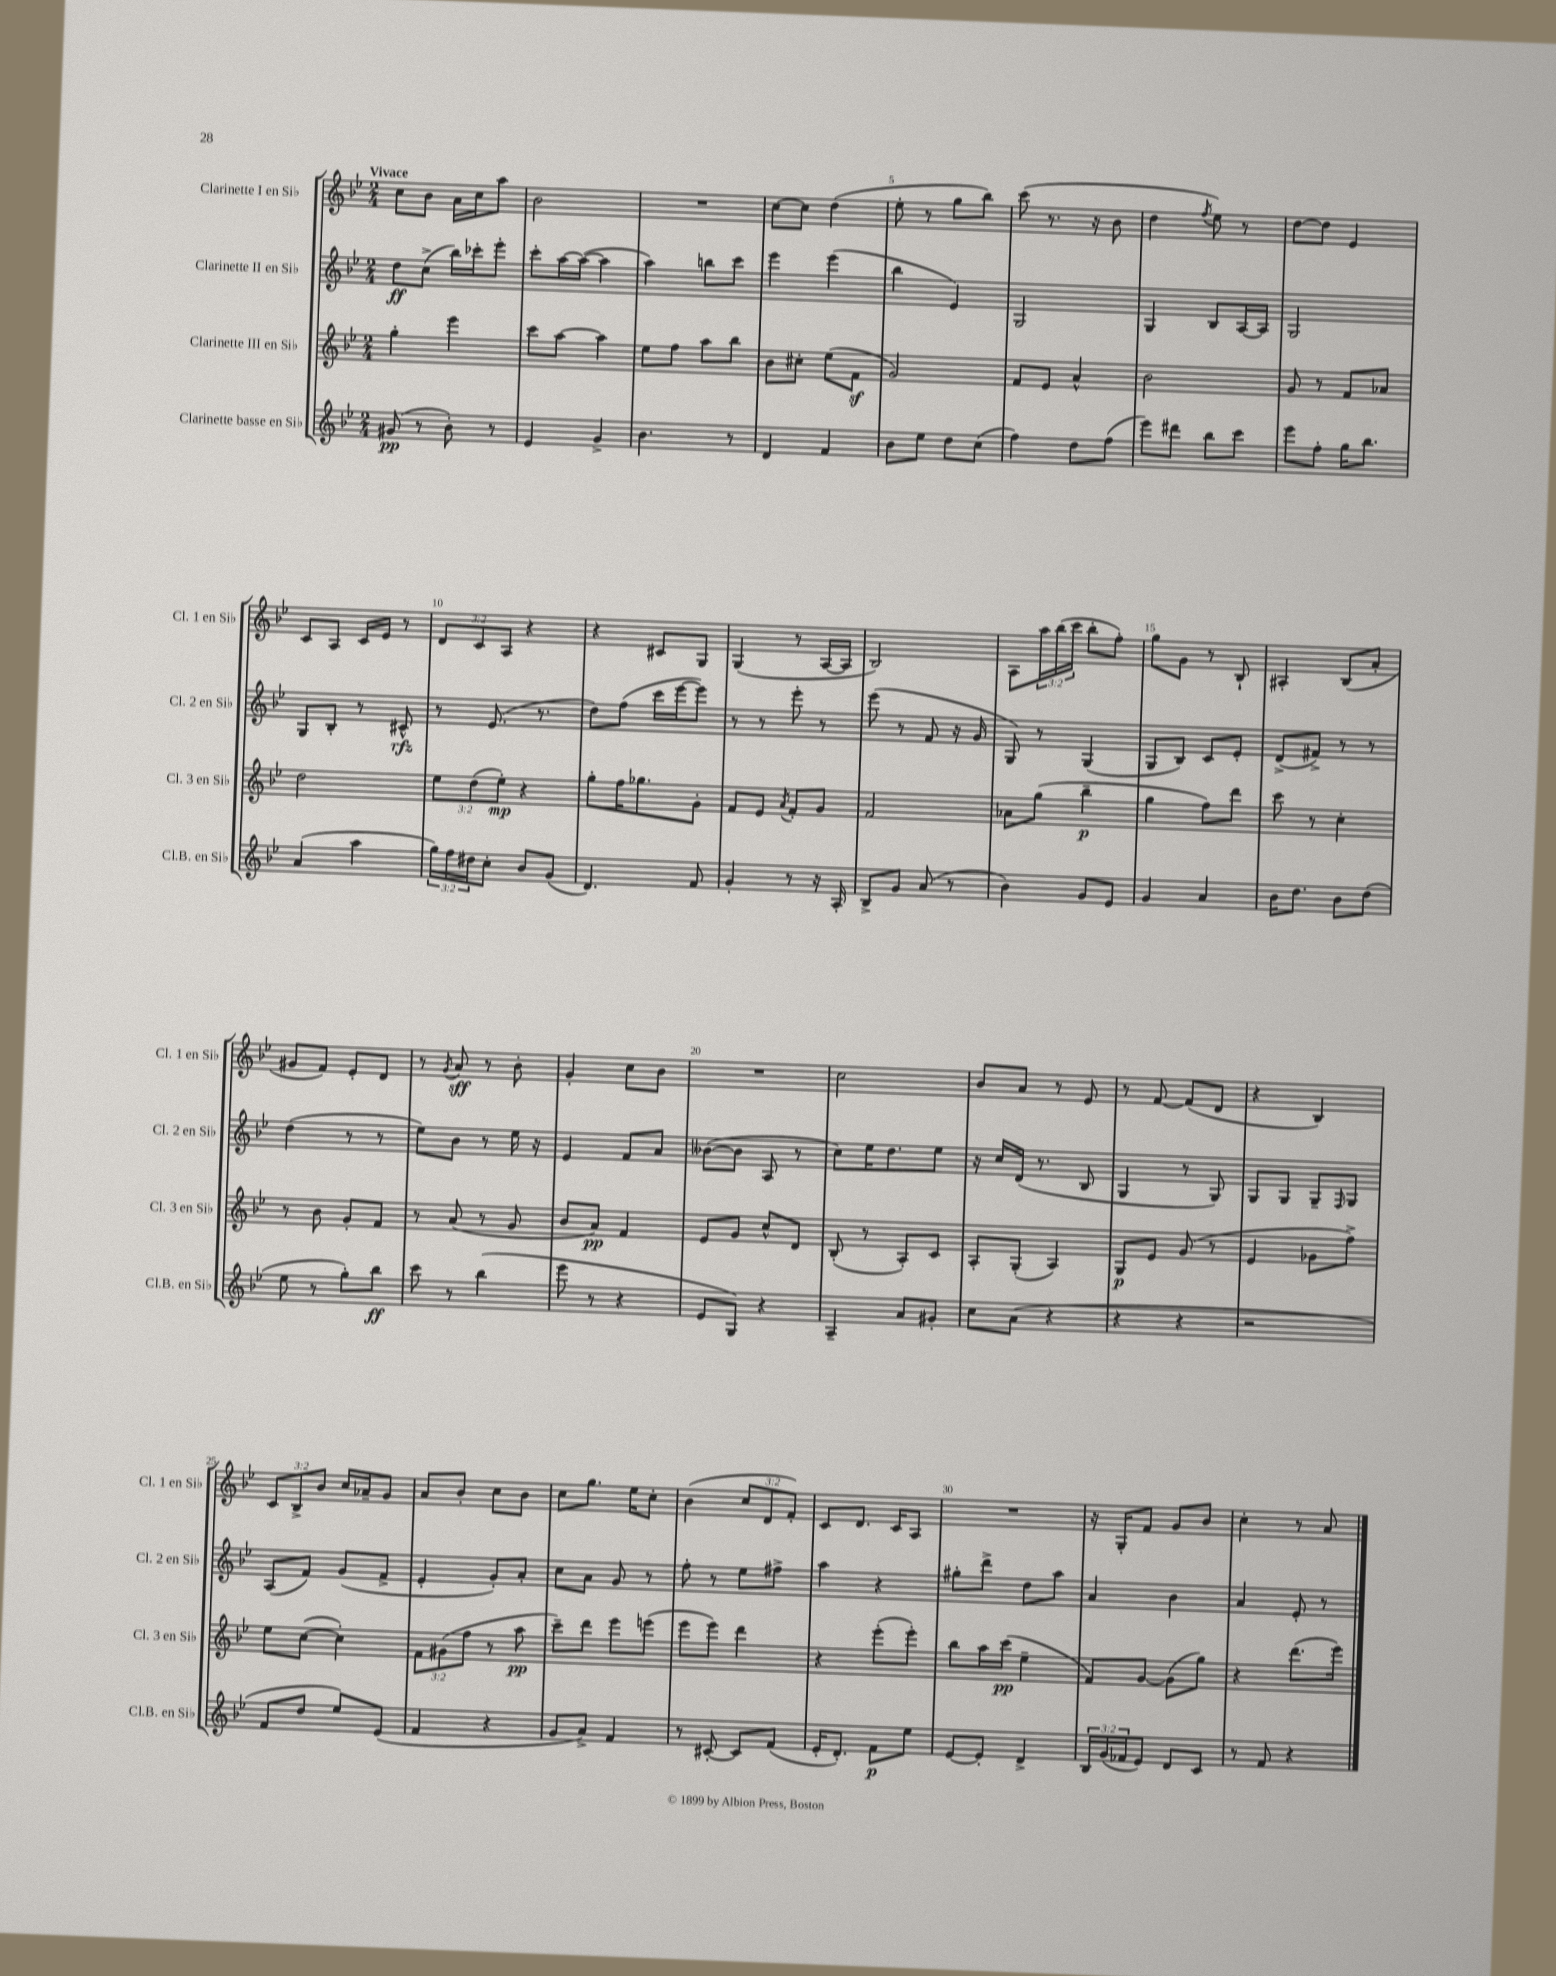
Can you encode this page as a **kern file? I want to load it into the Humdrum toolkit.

**kern	**kern	**kern	**kern
*staff4	*staff3	*staff2	*staff1
*clefG2	*clefG2	*clefG2	*clefG2
*k[b-e-]	*k[b-e-]	*k[b-e-]	*k[b-e-]
*M2/4	*M2/4	*M2/4	*M2/4
(8g#	4gg'	8dd	8cc
8r	.	(8cc^	8b-
8b-')	4eee-	16bb-)	16a
.	.	16ccc-'	16cc
8r	.	8eee-'	8aa
=	=	=	=
4e-	8ccc	8ccc'	2b-
.	[8aa	[16aa	.
.	.	(16aa_	.
4g^	4aa]	4aa]	.
=	=	=	=
4.b-	8ee-	4aa)	2r
.	8ff	.	.
.	8aa	8bb	.
8r	8bb-	8ccc	.
=	=	=	=
4d	8b-	4eee-	[8cc
.	8cc#'	.	8cc]
4f	(8ee-	(4eee-	(4dd
.	8f	.	.
=	=	=	=
8b-	2g)	4bb-	8ee-'
8ee-	.	.	8r
8dd	.	4e-)	8gg
(8cc	.	.	8bb-)
=	=	=	=
4ff)	8f	2G	(8ccc
.	8e-	.	8.r
8dd	4a^^	.	.
.	.	.	16r
(8ff	.	.	8b-
=	=	=	=
8eee-)	2b-	4G	4dd
8ddd#	.	.	.
.	.	.	8qff
8bb-	.	8B-	8ee-)
8ccc	.	[16A	8r
.	.	16A]	.
=	=	=	=
8eee-	8g	2G	[8dd
8ff'	8r	.	8dd]
16gg	8f	.	4e-
8.bb-	.	.	.
.	8a-	.	.
=	=	=	=
(4a	2dd	8G	8c
.	.	8B-'	8A
4aa	.	8r	16c
.	.	.	16e-
.	.	8c#^^	8r
=	=	=	=
24gg)	12ee-	8r	12d
24ff	.	.	.
24dd#	(12dd	.	12c
8cc'	.	(8.e-	.
.	12ee-')	.	12A
8b-	4r	.	4r
.	.	8.r	.
(8g	.	.	.
=	=	=	=
4.d)	8gg'	8dd)	4r
.	16ff	(8ff	.
.	8.gg-	.	.
.	.	16ccc	8c#
.	.	[16eee-	.
8f	8g'	8eee-])	8G
=	=	=	=
4g'	8f	8r	(4G
.	8e-	8r	.
.	8qa	.	.
8r	8f'	8eee-'	8r
16r	8g	8r	[16A
16A'	.	.	16A]
=	=	=	=
8B-^	2f	(8eee-	2B-)
8g	.	8r	.
(8a	.	8f	.
8r	.	16r	.
.	.	16g	.
=	=	=	=
4b-)	8a-	8G)	8A
.	(8gg	8r	24aa
.	.	.	(24bb-
.	.	.	24ccc
8g	4bb-~	(4G	8bb-'
8e-	.	.	8ff')
=	=	=	=
4g	4gg	8G	8gg
.	.	8B-)	8g
4a	8ff)	8c	8r
.	8ddd	8e-'	8B-`
=	=	=	=
16b-	8ccc	(8d^	4A#'
8.dd	.	.	.
.	8r	8f#^)	.
8b-	4cc'	8r	(8B-
(8dd	.	8r	8a'
=	=	=	=
8ee-	8r	(4dd	8g#
8r	8b-	.	8f)
8gg')	8g'	8r	8e-'
8bb-	8f	8r	8d
=	=	=	=
8ccc	8r	8ee-)	8r
.	.	.	8qg
8r	(8a	8b-	8a
(4bb-	8r	8r	8r
.	8g	16ee-	8b-'
.	.	16r	.
=	=	=	=
8eee-	8b-	4e-	4g'
8r	8a)	.	.
4r	4f	8f	8cc
.	.	8a	8b-
=	=	=	=
8e-	8e-	([8b--	2r
8G)	8g	8b--]	.
4r	8cc^^	8A	.
.	8d	8r	.
=	=	=	=
4A~	(8B-'	8cc)	2cc
.	8r	16ee-	.
.	.	8.dd	.
8a	8A')	.	.
8g#'	8c	8ee-	.
=	=	=	=
8cc	8A'	16r	8b-
.	.	16cc	.
(8a	(8G'	(16d	8a
.	.	8.r	.
4r	4A)	.	8r
.	.	8B-	8e-
=	=	=	=
4r	8G	4G	8r
.	8e-	.	[8f
4r	(8g	8r	(8f]
.	8r	8G)	8d
=	=	=	=
2r	4e-	8G	4r
.	.	8G	.
.	8g-	8G~	4B-)
.	.	16qqF	.
.	8ff^)	8G	.
=	=	=	=
8f	8ee-	(8A	12c
.	.	.	12B-^
8dd	([8cc	8f)	.
.	.	.	12b-
8ee-)	4cc'])	(8g	16cc
.	.	.	16a-~
(8e-	.	8f^	8g
=	=	=	=
4f	12f	4e-'	8a
.	(12g#	.	.
.	.	.	8b-'
.	12ff	.	.
4r	8r	8g')	8cc
.	8aa	8a'	8b-
=	=	=	=
8g	8ccc~)	8cc	8cc
8a^)	8ddd	8a	8.gg
4f	8eee-	8g	.
.	.	.	16ee-
.	(8eee	8r	8cc'
=	=	=	=
8r	8eee-	8ff'	(4b-
[8c#'	8eee-)	8r	.
8c#]	4ddd	8ee-	12cc
.	.	.	12d
(8f	.	8ff#^	.
.	.	.	12f')
=	=	=	=
16e-'	4r	4aa	8c
8.d')	.	.	.
.	.	.	8.d
8f	(8eee-'	4r	.
.	.	.	16c
8ee-	8eee-')	.	8A
=	=	=	=
[8e-	8bb-	8gg#'	2r
8e-']	16aa	8ddd^	.
.	(16ccc	.	.
4d^	4ee-~	8dd	.
.	.	8aa	.
=	=	=	=
24B-	8f)	4a	16r
(24g	.	.	.
.	.	.	16G'
24f-	.	.	.
8e-)	[8g	.	8f
8d	(8g]	4b-	8g
8c	8gg)	.	8b-
=	=	=	=
8r	4r	4a	4cc'
8f	.	.	.
4r	(8.ddd	8e-'	8r
.	.	8r	8a
.	16eee-)	.	.
==	==	==	==
*-	*-	*-	*-
